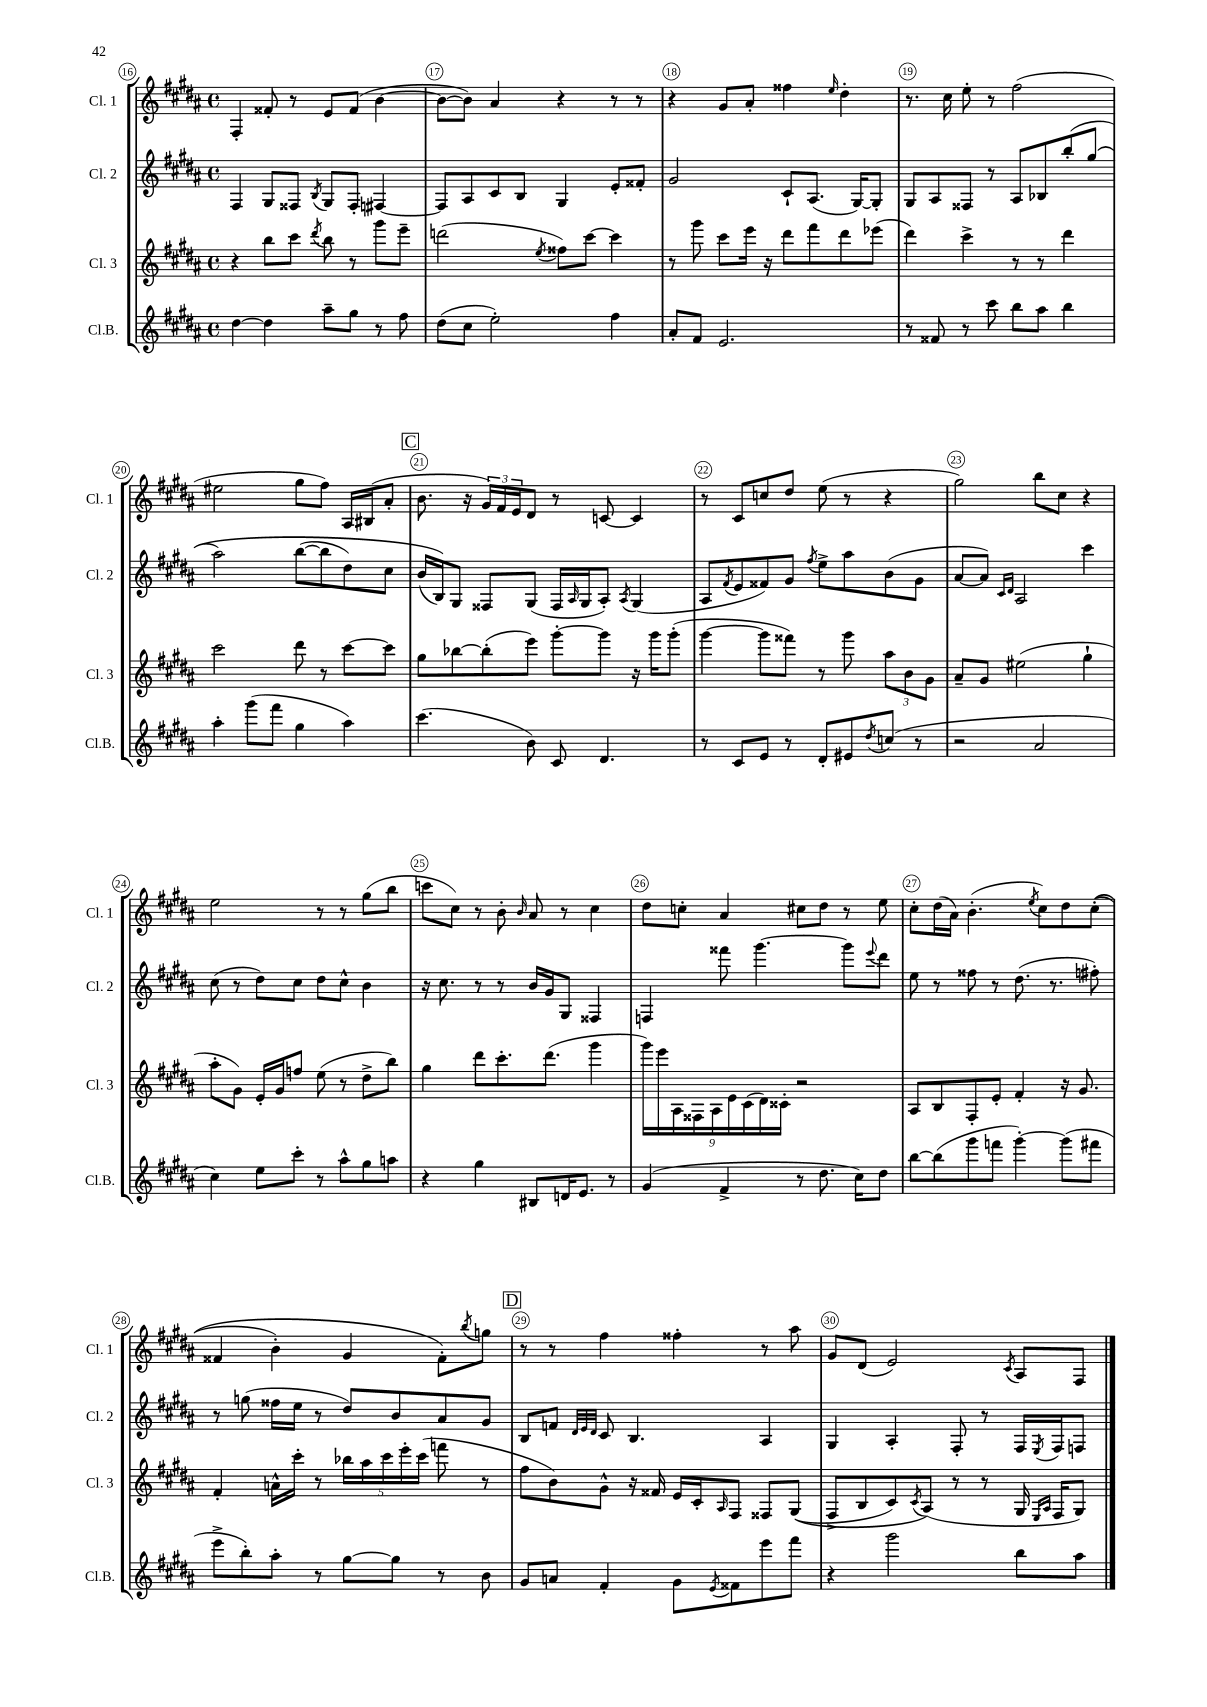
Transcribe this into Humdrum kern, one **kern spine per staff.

**kern	**kern	**kern	**kern
*part4	*part3	*part2	*part1
*staff4	*staff3	*staff2	*staff1
*I"Cl.B.	*I"Cl. 3	*I"Cl. 2	*I"Cl. 1
*I'Cl.B.	*I'Cl. 3	*I'Cl. 2	*I'Cl. 1
*clefG2	*clefG2	*clefG2	*clefG2
*k[f#c#g#d#a#]	*k[f#c#g#d#a#]	*k[f#c#g#d#a#]	*k[f#c#g#d#a#]
*M4/4	*M4/4	*M4/4	*M4/4
*met(c)	*met(c)	*met(c)	*met(c)
=16	=16	=16	=16
[4dd#\	4r	4F#/	4F#'/
4dd#\]	8bb\L	8G#/L	8f##X'/
.	8ccc#\J	8F##X/J	8r
.	8qddd#/	8qB/	.
8aa#~\L	8bb\	8G#/L	8e/L
8gg#\J	8r	8F##'/J	(8f##/J
8r	8ggg#\L	[4F#X/	[4b\
8ff#\	8eee~\J	.	.
=17	=17	=17	=17
(8dd#\L	(2dddn\	8F#/L]	8b\L_
8cc#\J	.	8A#/	8b\J])
2ee'\)	.	8c#/	4a#/
.	.	8B/J	.
.	8qee/	.	.
.	8ff##X\L)	4G#/	4r
.	[8ccc#\J	.	.
4ff#\	4ccc#\]	8e'/L	8r
.	.	8f##X'/J	8r
=18	=18	=18	=18
8a#'/L	8r	2g#/	4r
8f#/J	8ggg#\	.	.
2.e/	8ccc#\L	.	8g#/L
.	16eee\Jk	.	8a#'/J
.	16r	.	.
.	8ddd#\L	8c#`/L	4ff##X\
.	8fff#\	(8.A#/J	.
.	.	.	16qqee/
.	8ddd#\	.	4dd#'\
.	.	[16G#/KL)	.
.	(8eee-X\J	8G#'/J]	.
=19	=19	=19	=19
8r	4ddd#\)	8G#/L	8.r
8f##X/	.	8A#/	.
.	.	.	16cc#\
8r	4ccc#^\	8F##X/J	8ee'\
8ccc#\	.	8r	8r
8bb\L	8r	8A#/L	(2ff#\
8aa#\J	8r	8B-X/	.
4bb\	4ddd#\	(8bb'/	.
.	.	(8gg#/J	.
!!LO:LB:g=z
=20	=20	=20	=20
4aa#'\	2ccc#\	2aa#\)	2ee#X\
(8ggg#\L	.	.	.
8fff#\J	.	.	.
4gg#\	8ddd#\	([8bb\L	8gg#\L
.	8r	8bb\]	8ff#\J)
4aa#\)	[8ccc#\L	8dd#\)	16A#/LL
.	.	.	(16B#X/J
.	8ccc#\J]	8cc#\J	8a#'/J
!!LO:REH:place=s1:t=C
=21	=21	=21	=21
(4.ccc#\	8gg#\L	(16b/LL	8.b\
.	.	16B/J))	.
.	[8bb-X\	8G#/J	.
.	.	.	16r
.	(8bb-'\]	8F##X/L	24g#/LL)
.	.	.	24f#/
.	.	.	24e/J
8b\)	8eee\J)	(8G#/J	8d#/J
8c#/	[8ggg#'\L	16F##/LL	8r
.	.	16qqA#/	.
.	.	16G#/J	.
4.d#/	8ggg#\J]	8A#'/J)	[8cn/
.	.	8qA#/	.
.	16r	(4G#/	4c/]
.	16ggg#\KL	.	.
.	(8ggg#'\J	.	.
=22	=22	=22	=22
8r	[4ggg#\	8A#/L	8r
.	.	8qf#/	.
8c#/L	.	8e/	8c#/L
8e/J	8ggg#\L]	8f##X/)	8ccn/
8r	8fff##X\J)	8g#/J	8dd#/J
.	.	8qff#/	.
8d#'/L	8r	8ee^\L	(8ee\
8e#X/	8ggg#\	8aa#\	8r
8qdd#/	.	.	.
(8ccn/J	12aa#\L	(8b\	4r
.	12b\	.	.
8r	.	8g#\J	.
.	12g#\J	.	.
=23	=23	=23	=23
2r	8a#~/L	[8a#/L	2gg#\)
.	8g#/J	8a#/J])	.
.	.	16qqc#/LL	.
.	.	16qqd#/JJ	.
.	(2ee#X\	2A#/	.
2a#/	.	.	8bb\L
.	.	.	8cc#\J
.	4gg#`\	4ccc#\	4r
!!LO:LB:g=z
=24	=24	=24	=24
4cc#\)	8aa#'\L	(8cc#\	2ee\
.	8g#\J)	8r	.
8ee\L	16e'/LL	8dd#\L)	.
.	16g#/J	.	.
8ccc#'\J	8ffn/J	8cc#\J	.
8r	(8ee\	8dd#\L	8r
8aa#^^\L	8r	8cc#^^\J	8r
8gg#\	8dd#^\L	4b\	(8gg#\L
8aan\J	8bb\J)	.	8bb\J
=25	=25	=25	=25
4r	4gg#\	16r	8cccn\L
.	.	8.cc#\	.
.	.	.	8cc#\J)
4gg#\	8ddd#\L	8r	8r
.	8.ccc#'\	8r	8b'\
.	.	.	16qqb/
8B#X/L	.	16b/LL	8a#/
.	(8.ddd#\J	16g#/J	.
16dn/K	.	8G#/J	8r
8.e/J	.	.	.
.	4ggg#\	4F##X/	4cc#\
8r	.	.	.
=26	=26	=26	=26
(4g#/	18ggg#\LL)	4Fn/	8dd#\L
.	18eee\	.	.
.	18A#\	.	.
.	.	.	8ccn'\J
.	18F##X\	.	.
.	18A#\	.	.
4f#^/	.	8fff##X\	4a#/
.	18e\	.	.
.	(18c#\	.	.
.	.	[4.ggg#\	.
.	18d#\)	.	.
.	18c##X'\JJ	.	.
8r	2r	.	8cc#X\L
8.dd#\	.	.	8dd#\J
.	.	8ggg#\L]	8r
16cc#\KL)	.	.	.
.	.	8qqeee/	.
8dd#\J	.	8ddd#\J	8ee\
=27	=27	=27	=27
[8bb\L	8A#/L	8ee\	8cc#'\L
(8bb\]	8B/	8r	(16dd#\L
.	.	.	16a#\JJ)
8ggg#\	8F#'/	8ff##X\	(4.b'\
8fffn\J	8e'/J	8r	.
[4ggg#'\)	4f#'/	(8.dd#\	.
.	.	.	8qee/
.	.	.	8cc#\L)
.	.	8.r	.
(8ggg#\L]	16r	.	8dd#\
.	8.g#/	.	.
8fff#X\J	.	8ff#X'\)	((8cc#'\J
!!LO:LB:g=z
=28	=28	=28	=28
8eee^\L	4f#'/	8r	4f##X/
8bb'\)	.	(8ggn\	.
8aa#'\J	16an^^\LL	16ff##X\LL	4b'\)
.	16ccc#'\JJ	16ee\JJ	.
8r	8r	8r	.
[8gg#\L	20bb-X\LL	8dd#/L)	4g#/
.	20aa#\	.	.
.	20ccc#\	.	.
8gg#\J]	.	8b/	.
.	20eee'\	.	.
.	(20ccc#\JJ	.	.
8r	8fffn\	8a#/	8f##'\L)
.	.	.	8qbb/
8b\	8r	8g#/J	8ggn\J
!!LO:REH:place=s1:t=D
=29	=29	=29	=29
8g#/L	8ff#\L	8B/L	8r
8an/J	8b\)	8fn/J	8r
.	.	32qqd#/LLL	.
.	.	32qqe/	.
.	.	32qqd#/JJJ	.
4f#'/	8g#^^\J	8c#/	4ff#\
.	16r	4.B/	.
.	16f##X/	.	.
8g#\L	16e/LL	.	4ff##X'\
.	16c#'/J	.	.
8qe/	16qqA#/	.	.
8f##X\	8F#/J	.	.
8eee\	8F##X/L	4A#/	8r
8fff#\J	((8G#/J	.	8aa#\
=30	=30	=30	=30
4r	8F#^/L	4G#/	8g#/L
.	8B/	.	(8d#/J
2ggg#\	8c#/)	4A#'/	2e/)
.	8qc#/	.	.
.	(8A#/J)	.	.
.	8r	8F#'/	.
.	8r	8r	.
.	.	.	8qc#/
8bb\L	16G#/	16F#/LL	8A#/L
.	16qqE/LL	.	.
.	16qqA#/JJ	8qE/	.
.	16F#/KL	16F#/J	.
8aa#\J	8G#/J)	8Fn/J	8F#/J
==	==	==	==
*-	*-	*-	*-
